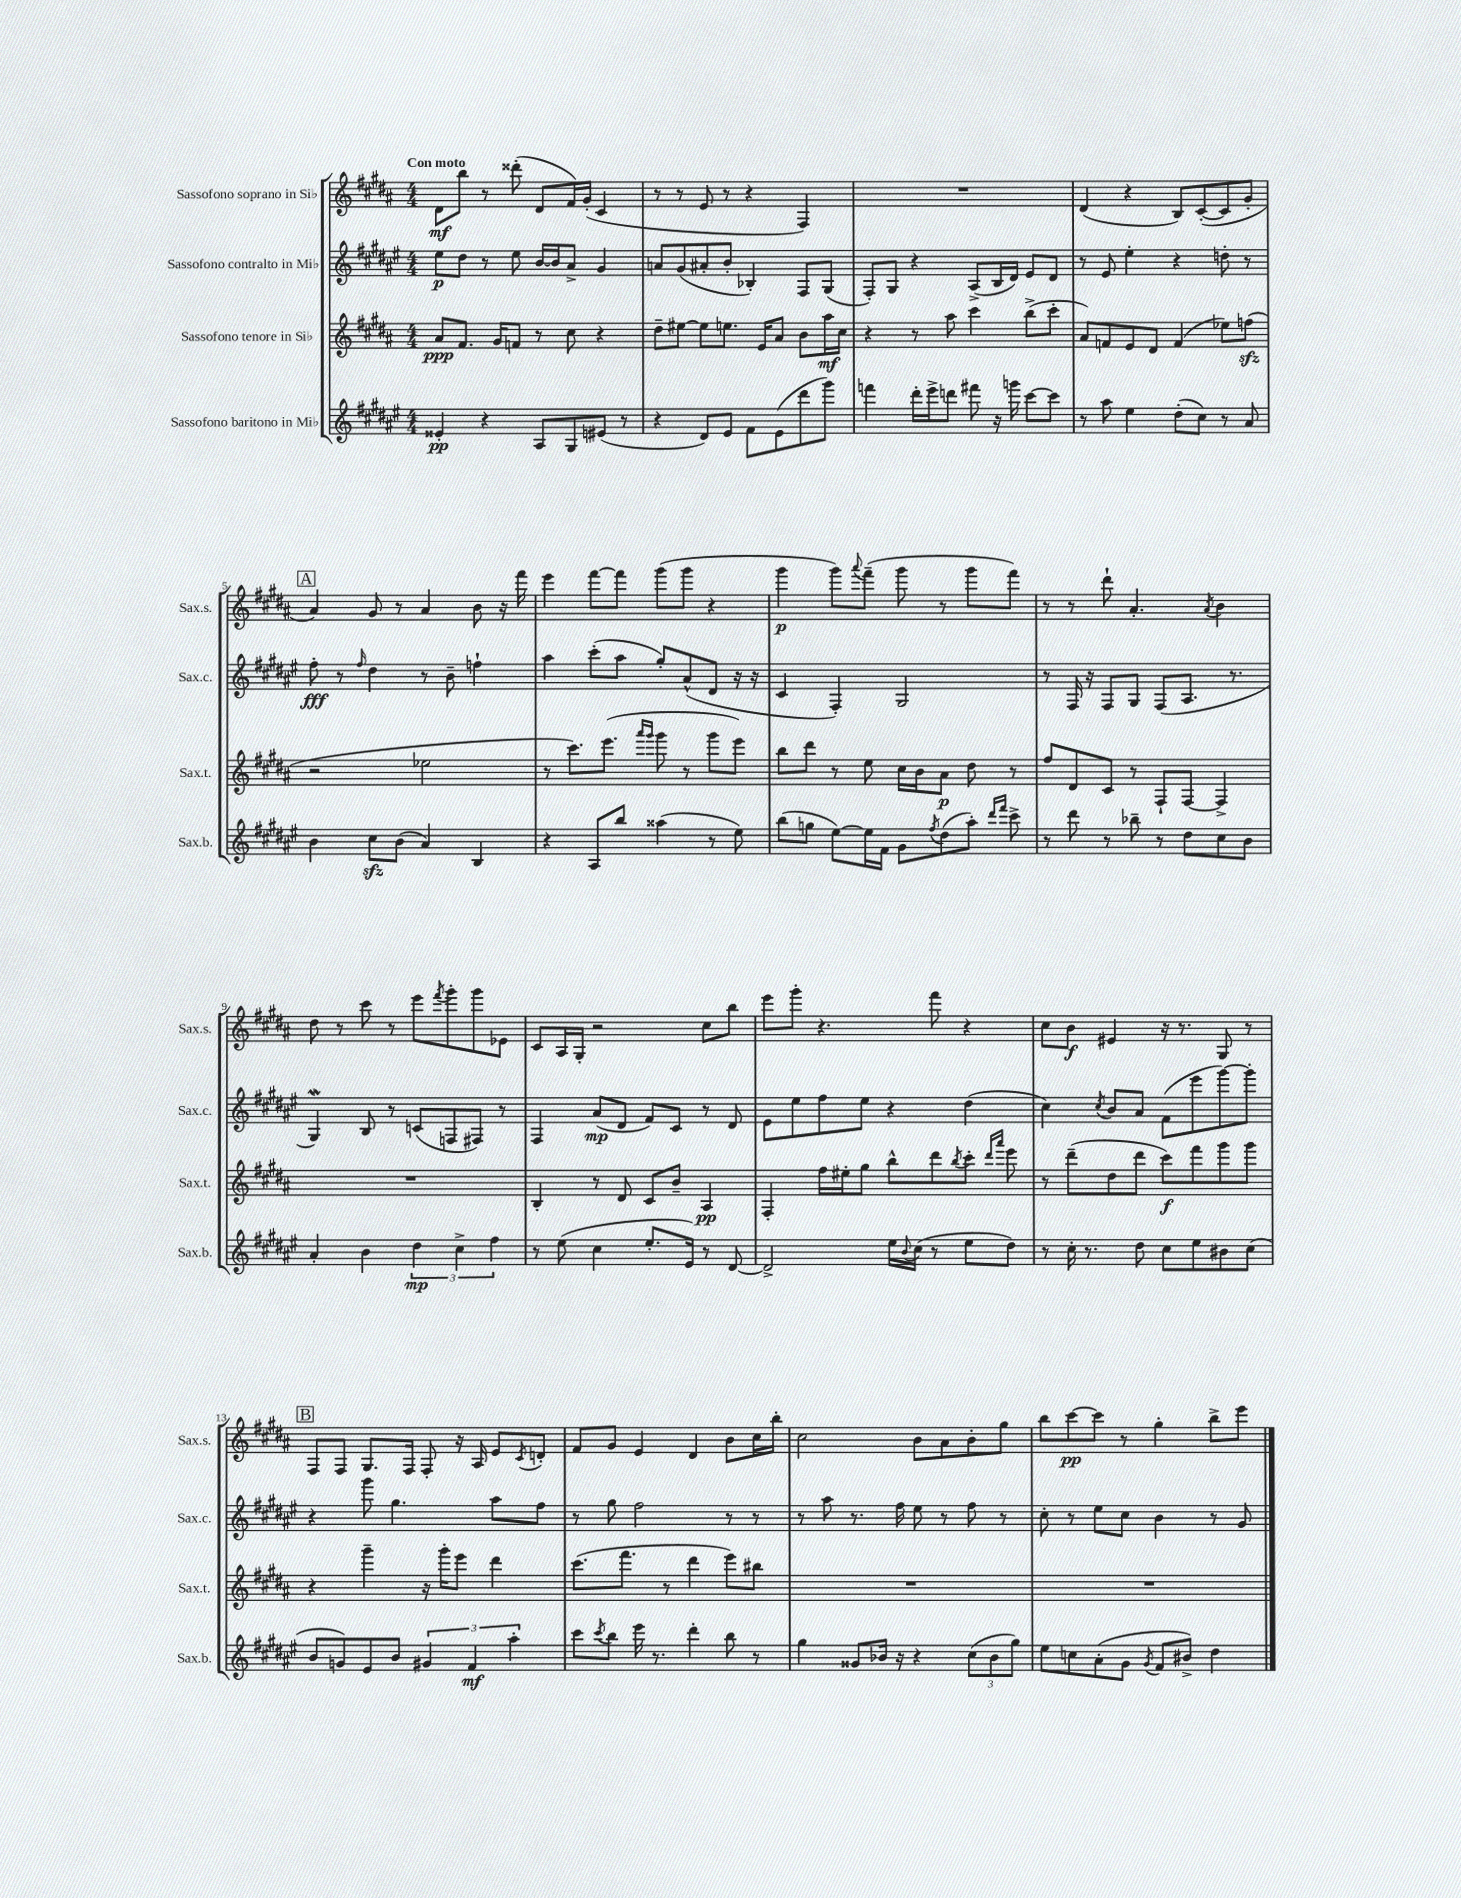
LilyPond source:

<<
\new StaffGroup <<
\new Staff = "s0" \with { instrumentName = "Sassofono soprano in Sib" shortInstrumentName = "Sax.s." } {
    \clef treble \key b \major \numericTimeSignature \time 4/4 \tempo "Con moto"
    dis'8\mf b''8 r8 disis'''8-.( dis'8 fis'16) gis'16-.( cis'4 |
    r8 r8 e'8 r8 r4 fis4) |
    R1 |
    dis'4( r4 b8) cis'8~-.( cis'8 gis'8-. |
    \mark \markup { \box "A" } ais'4) gis'8 r8 ais'4 b'8 r16 fis'''16 |
    e'''4 fis'''8~ fis'''8 gis'''8( gis'''8 r4 |
    gis'''4\p gis'''8) \appoggiatura { ais'''8 } fis'''8--( gis'''8 r8 gis'''8 fis'''8) |
    r8 r8 dis'''8-! ais'4.-. \acciaccatura { ais'8 } b'4 |
    dis''8 r8 cis'''8 r8 e'''8 \acciaccatura { fis'''8 } gis'''8-. gis'''8 ees'8 |
    cis'8 ais16 gis16-. r2 cis''8 b''8 |
    e'''8 gis'''8-. r4. fis'''8 r4 |
    cis''8 b'8\f eis'4 r16 r8. gis8 r8 |
    \mark \markup { \box "B" } fis8 fis8 gis8. fis16 fis8-. r16 ais16 e'8 \acciaccatura { cis'8 } d'8-. |
    fis'8 gis'8 e'4 dis'4 b'8 cis''16 b''16-. |
    cis''2 b'8 ais'8 b'8-. gis''8 |
    b''8 cis'''8~\pp cis'''8 r8 gis''4-. b''8-> e'''8 \bar "|." |
}
\new Staff = "s1" \with { instrumentName = "Sassofono contralto in Mib" shortInstrumentName = "Sax.c." } {
    \clef treble \key fis \major \numericTimeSignature \time 4/4
    eis''8\p dis''8 r8 eis''8 b'16~ b'16 ais'8-> gis'4 |
    a'8 gis'8( ais'8-. b'8-. bes4-.) fis8 gis8( |
    fis8-.) gis8 r4 ais8->( b16 dis'16) eis'8 dis'8 |
    r8 eis'8 eis''4-. r4 d''8-. r8 |
    \mark \markup { \box "A" } fis''8-.\fff r8 \grace { fis''16 } dis''4 r8 b'8-- f''4-! |
    ais''4 cis'''8-.( ais''8 gis''8-.) ais'8-^( dis'8 r16 r16 |
    cis'4 fis4-.) gis2 |
    r8 fis16 r16 fis8 gis8 fis8( ais8. r8. |
    gis4\mordent) b8 r8 c'8( f8 fis8) r8 |
    fis4 ais'8\mp( dis'8 fis'8) cis'8 r8 dis'8 |
    eis'8 eis''8 fis''8 eis''8 r4 dis''4( |
    cis''4) \acciaccatura { cis''8 } b'8 ais'8 fis'8( eis'''8 gis'''8~) gis'''8-. |
    \mark \markup { \box "B" } r4 gis'''8 gis''4. ais''8 fis''8 |
    r8 gis''8 fis''2 r8 r8 |
    r8 ais''8 r8. fis''16 eis''8 r8 fis''8 r8 |
    cis''8-. r8 eis''8 cis''8 b'4 r8 gis'8 \bar "|." |
}
\new Staff = "s2" \with { instrumentName = "Sassofono tenore in Sib" shortInstrumentName = "Sax.t." } {
    \clef treble \key b \major \numericTimeSignature \time 4/4
    ais'8\ppp fis'8. gis'16 f'8 r8 cis''8 r4 |
    dis''8-- eis''8~ eis''8 e''8. e'16 ais'8 b'8 ais''16\mf cis''16 |
    r4 r8 ais''8 cis'''4 b''8->( cis'''8-. |
    ais'8) f'8 e'8 dis'8 f'4( ees''8) f''8\sfz( |
    \mark \markup { \box "A" } r2 ees''2 |
    r8 cis'''8.) e'''8.( \grace { ais'''16 gis'''16 } gis'''8 r8 gis'''8 e'''8) |
    b''8 dis'''8 r8 e''8 cis''16 b'16 ais'8\p dis''8 r8 |
    fis''8 dis'8 cis'8 r8 fis8-! fis8~ fis4-> |
    R1 |
    b4-. r8 dis'8 cis'8 b'8-- ais4\pp |
    fis4-. fis''16 eis''16-. gis''8 b''8-^ dis'''8 \acciaccatura { b''8 } cis'''8-. \grace { dis'''16 ais'''16 } e'''8 |
    r8 dis'''8--( dis''8 dis'''8 cis'''8\f) fis'''8 gis'''8 gis'''8 |
    \mark \markup { \box "B" } r4 gis'''4-- r16 gis'''16-. e'''8 dis'''4 |
    cis'''8.( fis'''8. r8 dis'''4 e'''8) bis''8 |
    R1 |
    R1 \bar "|." |
}
\new Staff = "s3" \with { instrumentName = "Sassofono baritono in Mib" shortInstrumentName = "Sax.b." } {
    \clef treble \key fis \major \numericTimeSignature \time 4/4
    eisis'4-.\pp r4 ais8 gis8 eis'8( r8 |
    r4 dis'8) eis'8 fis'8 eis'8( dis'''8 gis'''8) |
    f'''4 dis'''16-. eis'''16-> d'''8 fis'''8 r16 g'''16 cis'''8~ cis'''8 |
    r8 ais''8 eis''4 dis''8-.( cis''8) r8 ais'8 |
    \mark \markup { \box "A" } b'4 cis''8\sfz b'8( ais'4) b4 |
    r4 ais8 b''8 aisis''4( r8 eis''8) |
    b''8( g''8 eis''8~) eis''16 fis'16 gis'8 \acciaccatura { fis''8 } dis''8( ais''8-.) \grace { dis'''16 fis'''16 } cis'''8-> |
    r8 dis'''8 r8 bes''8-- r8 dis''8 cis''8 b'8 |
    ais'4-. b'4 \tuplet 3/2 { dis''4\mp cis''4-> fis''4 } |
    r8 eis''8( cis''4 eis''8.-. eis'16) r8 dis'8~ |
    dis'2-> eis''16 \appoggiatura { b'8 } cis''16( r8 eis''8 dis''8) |
    r8 cis''16-. r8. dis''8 cis''8 eis''8 bis'8 cis''8( |
    \mark \markup { \box "B" } b'8 g'8) eis'8 b'8 \tuplet 3/2 { gis'4 fis'4\mf ais''4-. } |
    cis'''8 \acciaccatura { cis'''8 } b''8 eis'''16 r8. dis'''4-. b''8 r8 |
    gis''4 gisis'8 bes'16 r16 r4 \tuplet 3/2 { cis''8( bes'8 gis''8) } |
    eis''8 c''8 ais'8-.( gis'8 \acciaccatura { gis'8 } fis'8 bis'8->) dis''4 \bar "|." |
}
>>
>>
